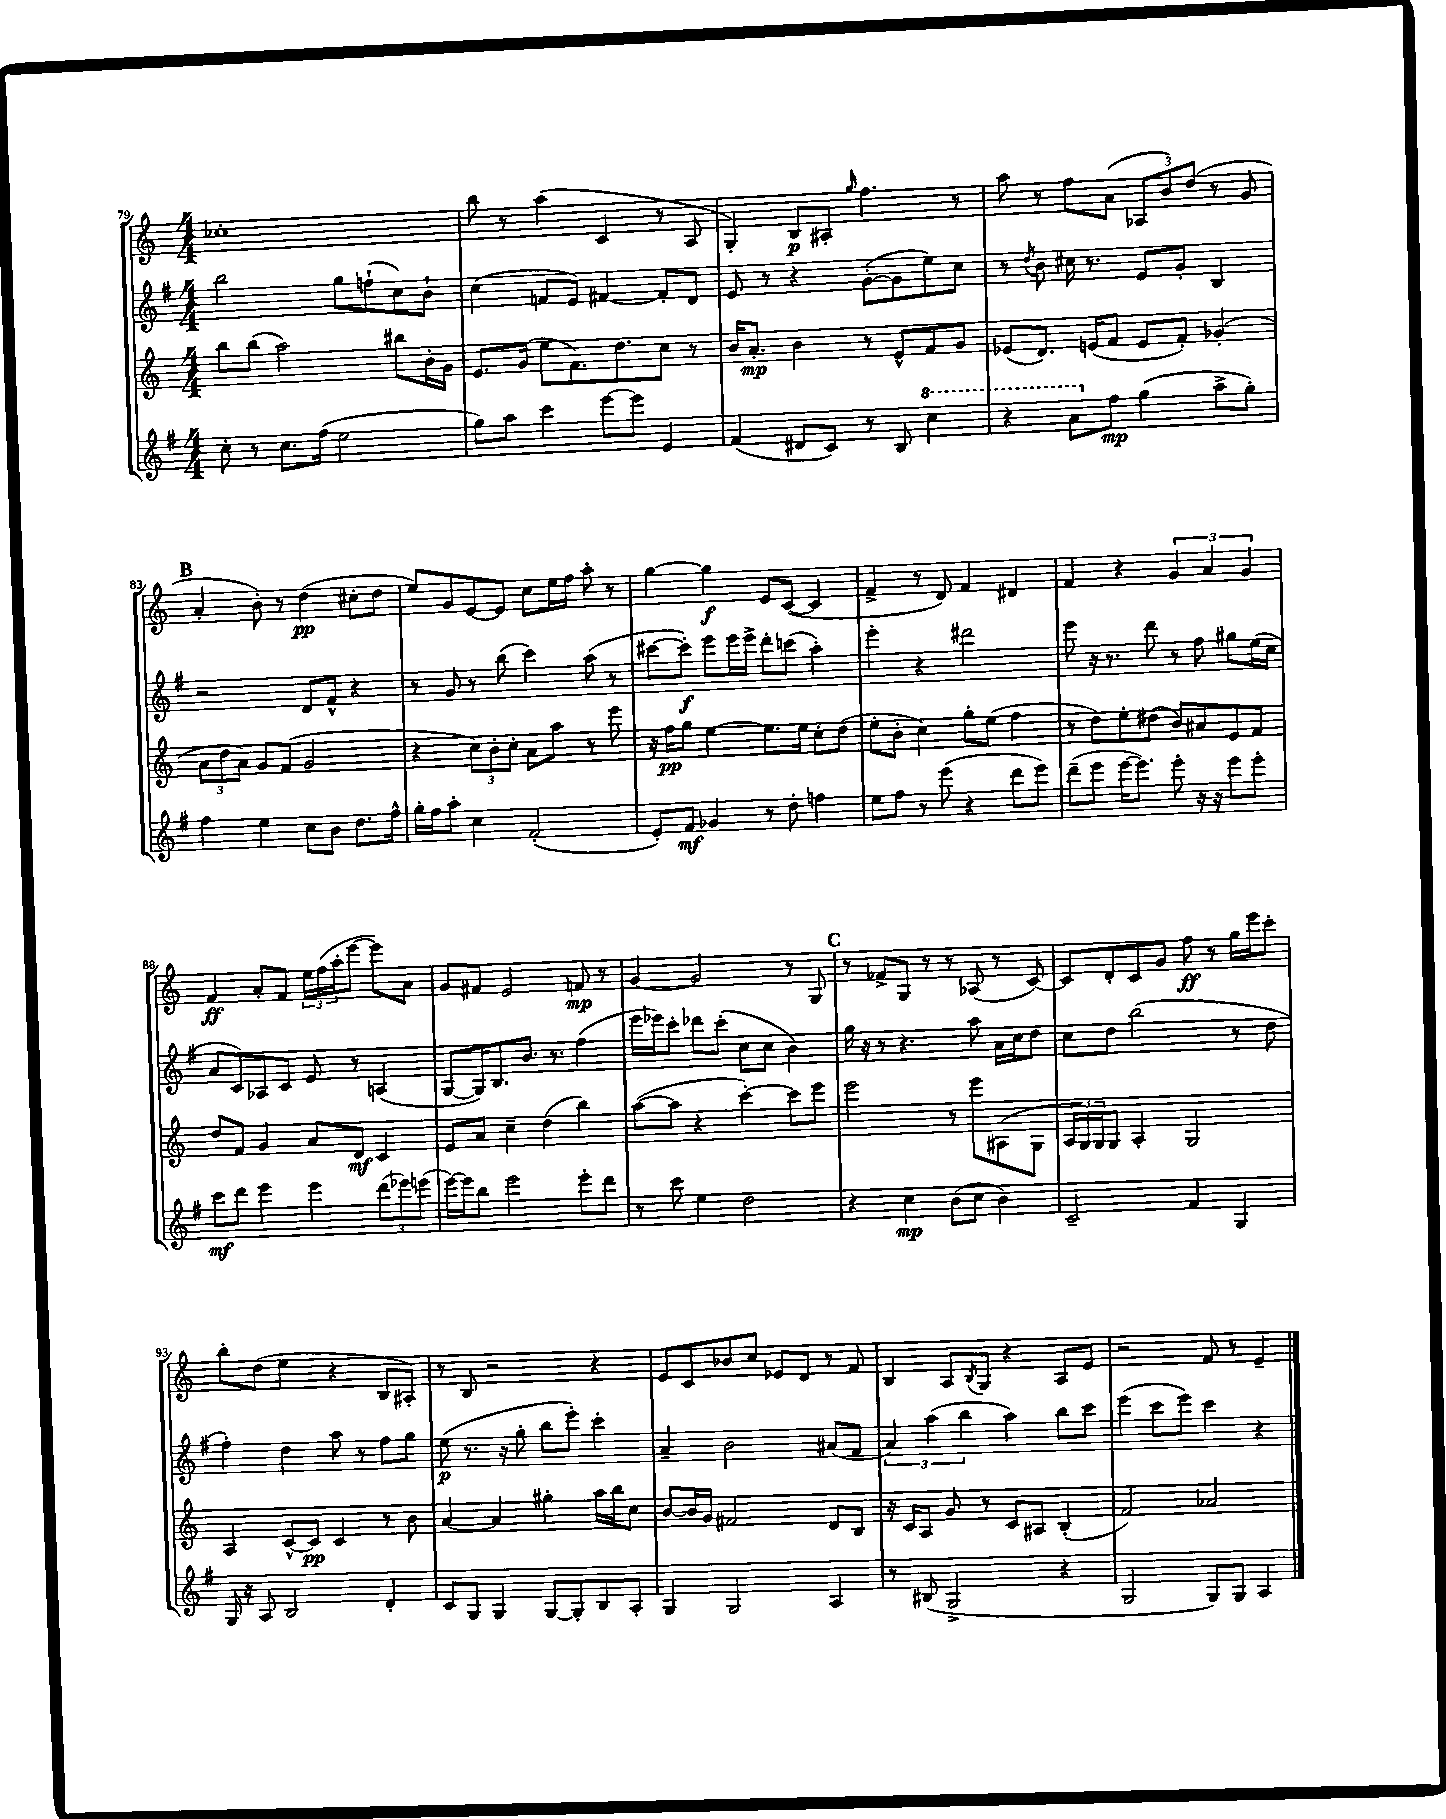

**kern	**kern	**kern	**kern
*staff4	*staff3	*staff2	*staff1
*clefG2	*clefG2	*clefG2	*clefG2
*k[f#]	*k[]	*k[f#]	*k[]
*M4/4	*M4/4	*M4/4	*M4/4
8cc'	8bb	2bb	1cc-'
8r	(8bb	.	.
8.cc	2aa)	.	.
(16ff#	.	.	.
2ee	.	8gg	.
.	.	(8ff`	.
.	8bb#	8cc)	.
.	16b'	8b`	.
.	16g	.	.
=	=	=	=
8gg)	8.e	(4cc	8bb
8aa	.	.	8r
.	(16g	.	.
4ccc	8ee	8f	(4aa
.	8.f)	8e)	.
[8eee	.	[4f#	4c
.	8.dd	.	.
8eee]	.	.	.
4e	8cc	8f#']	8r
.	8r	8d	8A
=	=	=	=
(4f#	16b	8e	4G')
.	8.a'	.	.
.	.	8r	.
8d#	4b	4r	8B
8c)	.	.	8A#'
.	.	.	16qqgg
8r	8r	([8g'	4.ff
8B	8e^^	8g]	.
4ccc	8f	8ee)	.
.	8g	8cc	8r
=	=	=	=
4r	(8e-	8r	8aa
.	.	8qdd	.
.	8.d)	8b	8r
8aa	.	16cc#	8ff
.	(16e	8.r	.
8ff#	8f	.	(8a
(4gg	8e	8e	12A-
.	.	.	12b)
.	8f')	8g'	.
.	.	.	(12dd
8aa^	(4g-'	4B	8r
8gg')	.	.	8g
=	=	=	=
4ff#	12a	2r	4a'
.	12dd	.	.
.	12a)	.	.
4ee	8g	.	8b')
.	(8f	.	8r
8cc	2g	8d	(4dd
8b	.	8f#^^	.
8.dd	.	4r	8cc#'
.	.	.	8dd
16ff#^^	.	.	.
=	=	=	=
16gg'	4r	8r	8ee)
16ff#	.	.	.
8aa'	.	8g	8g
4cc	12cc)	8r	[8e
.	12b'	.	.
.	.	(8bb	8e]
.	12cc'	.	.
(2f#'	8a	4ccc)	8cc
.	8aa	.	16ee
.	.	.	16ff
.	8r	(8aa	8aa'
.	8eee	8r	8r
=	=	=	=
8e')	16r	[8ccc#	[4gg
.	16ff	.	.
8f#	8gg	8ccc#'])	.
4g-	[4ee	8eee	4gg]
.	.	16eee	.
.	.	16eee^	.
8r	8.ee]	8ddd'	8e
8dd'	.	(8ccc	([8c
.	16ee	.	.
4ff	8cc'	4aa')	4c]
.	(8dd	.	.
=	=	=	=
8ee	8ee'	4eee'	4f^
8ff#	8b'	.	.
8r	4cc)	4r	8r
(8eee	.	.	8d)
4r	8gg'	2ddd#	4f
.	(8ee	.	.
8ddd	4ff	.	4d#
8eee)	.	.	.
=	=	=	=
(8ddd~	8r	8eee	4f
8eee	8dd)	16r	.
.	.	8.r	.
[16eee	8ee'	.	4r
8.eee])	.	.	.
.	(8dd#	8ddd	.
8eee'	8b)	8r	6g
16r	8a#	8ff#	.
.	.	.	6a
16r	.	.	.
8eee	8e	8gg#	.
.	.	.	6g
8eee'	8f	(16ee	.
.	.	16cc	.
=	=	=	=
8ccc	8dd	8a	4f
8ddd	8f	8c)	.
4eee	4g	8A-	8a'
.	.	8c	8f
4eee	8a	8e	24ee
.	.	.	(24ff
.	.	.	24aa'
.	8d	8r	[8eee
(12ddd	4c	(4A	8eee])
12eee-)	.	.	.
.	.	.	8a
(12eee	.	.	.
=	=	=	=
[16eee)	8e	[8G	8g
16eee]	.	.	.
8bb	8a	16G])	8f#
.	.	8.B	.
2eee	4cc~	.	2e
.	.	8.b	.
.	(4dd	.	.
.	.	8.r	.
8eee'	4bb)	(4ff#	8f
8ddd	.	.	8r
=	=	=	=
8r	([8aa	16eee	[4g
.	.	16eee-)	.
8ccc	8aa]	8ccc'	.
4ee	4r	8ddd-	2g]
.	.	(8ccc'	.
2dd	[4ccc')	8cc	.
.	.	8cc	.
.	8ccc]	4b)	8r
.	8eee	.	8G
=	=	=	=
4r	2eee	16gg	8r
.	.	16r	.
.	.	8r	8f-^
4cc	.	4.r	8G
.	.	.	8r
(8b	8r	.	8r
8cc	8eee	8aa	(8A-
4b)	(8A#	16a	8r
.	.	16cc	.
.	8G	8dd	[8c)
=	=	=	=
2c~	24A	8cc	8c]
.	24G)	.	.
.	24G	.	.
.	8G	8dd	8d'
.	4A'	(2bb	8c
.	.	.	8g
4f#	2G	.	8ff
.	.	.	8r
4G	.	8r	16gg
.	.	.	16eee
.	.	8dd	8ccc'
=	=	=	=
16G	4A	4ff#')	8bb'
16r	.	.	.
8A	.	.	(8dd
2B	[8c^^	4dd	4ee
.	8c]	.	.
.	4c	8aa	4r
.	.	8r	.
4d'	8r	8ff#	8B
.	8b	8gg	8A#')
=	=	=	=
8c	[4a	(8ee	8r
8G	.	8.r	8B
4G	4a]	.	2r
.	.	16r	.
.	.	8gg'	.
[8G	4gg#'	8bb	.
8G']	.	8eee')	.
8B	16aa	4ccc'	4r
.	16bb	.	.
8A'	8cc	.	.
=	=	=	=
4G	[8b	4a~	8e
.	16b]	.	8c
.	16g	.	.
2G	2f#	2b	8b-
.	.	.	8cc
.	.	.	8e-
.	.	.	8d
4A	8d	(8a#	8r
.	8B	8f#	8f
=	=	=	=
8r	16r	6a)	4B
.	16c	.	.
(8B#	8A	.	.
.	.	(6aa	.
2G^	8g	.	8A
.	.	6bb	.
.	.	.	8qB
.	8r	.	8G
.	8c	4aa)	4r
.	8A#	.	.
4r	(4B'	8bb	8A
.	.	8ccc	8e
=	=	=	=
2G	2f)	(4eee	2r
.	.	8ccc	.
.	.	8eee)	.
8G)	2a-	4ccc	8f
8G	.	.	8r
4A	.	4r	4e~
==	==	==	==
*-	*-	*-	*-
